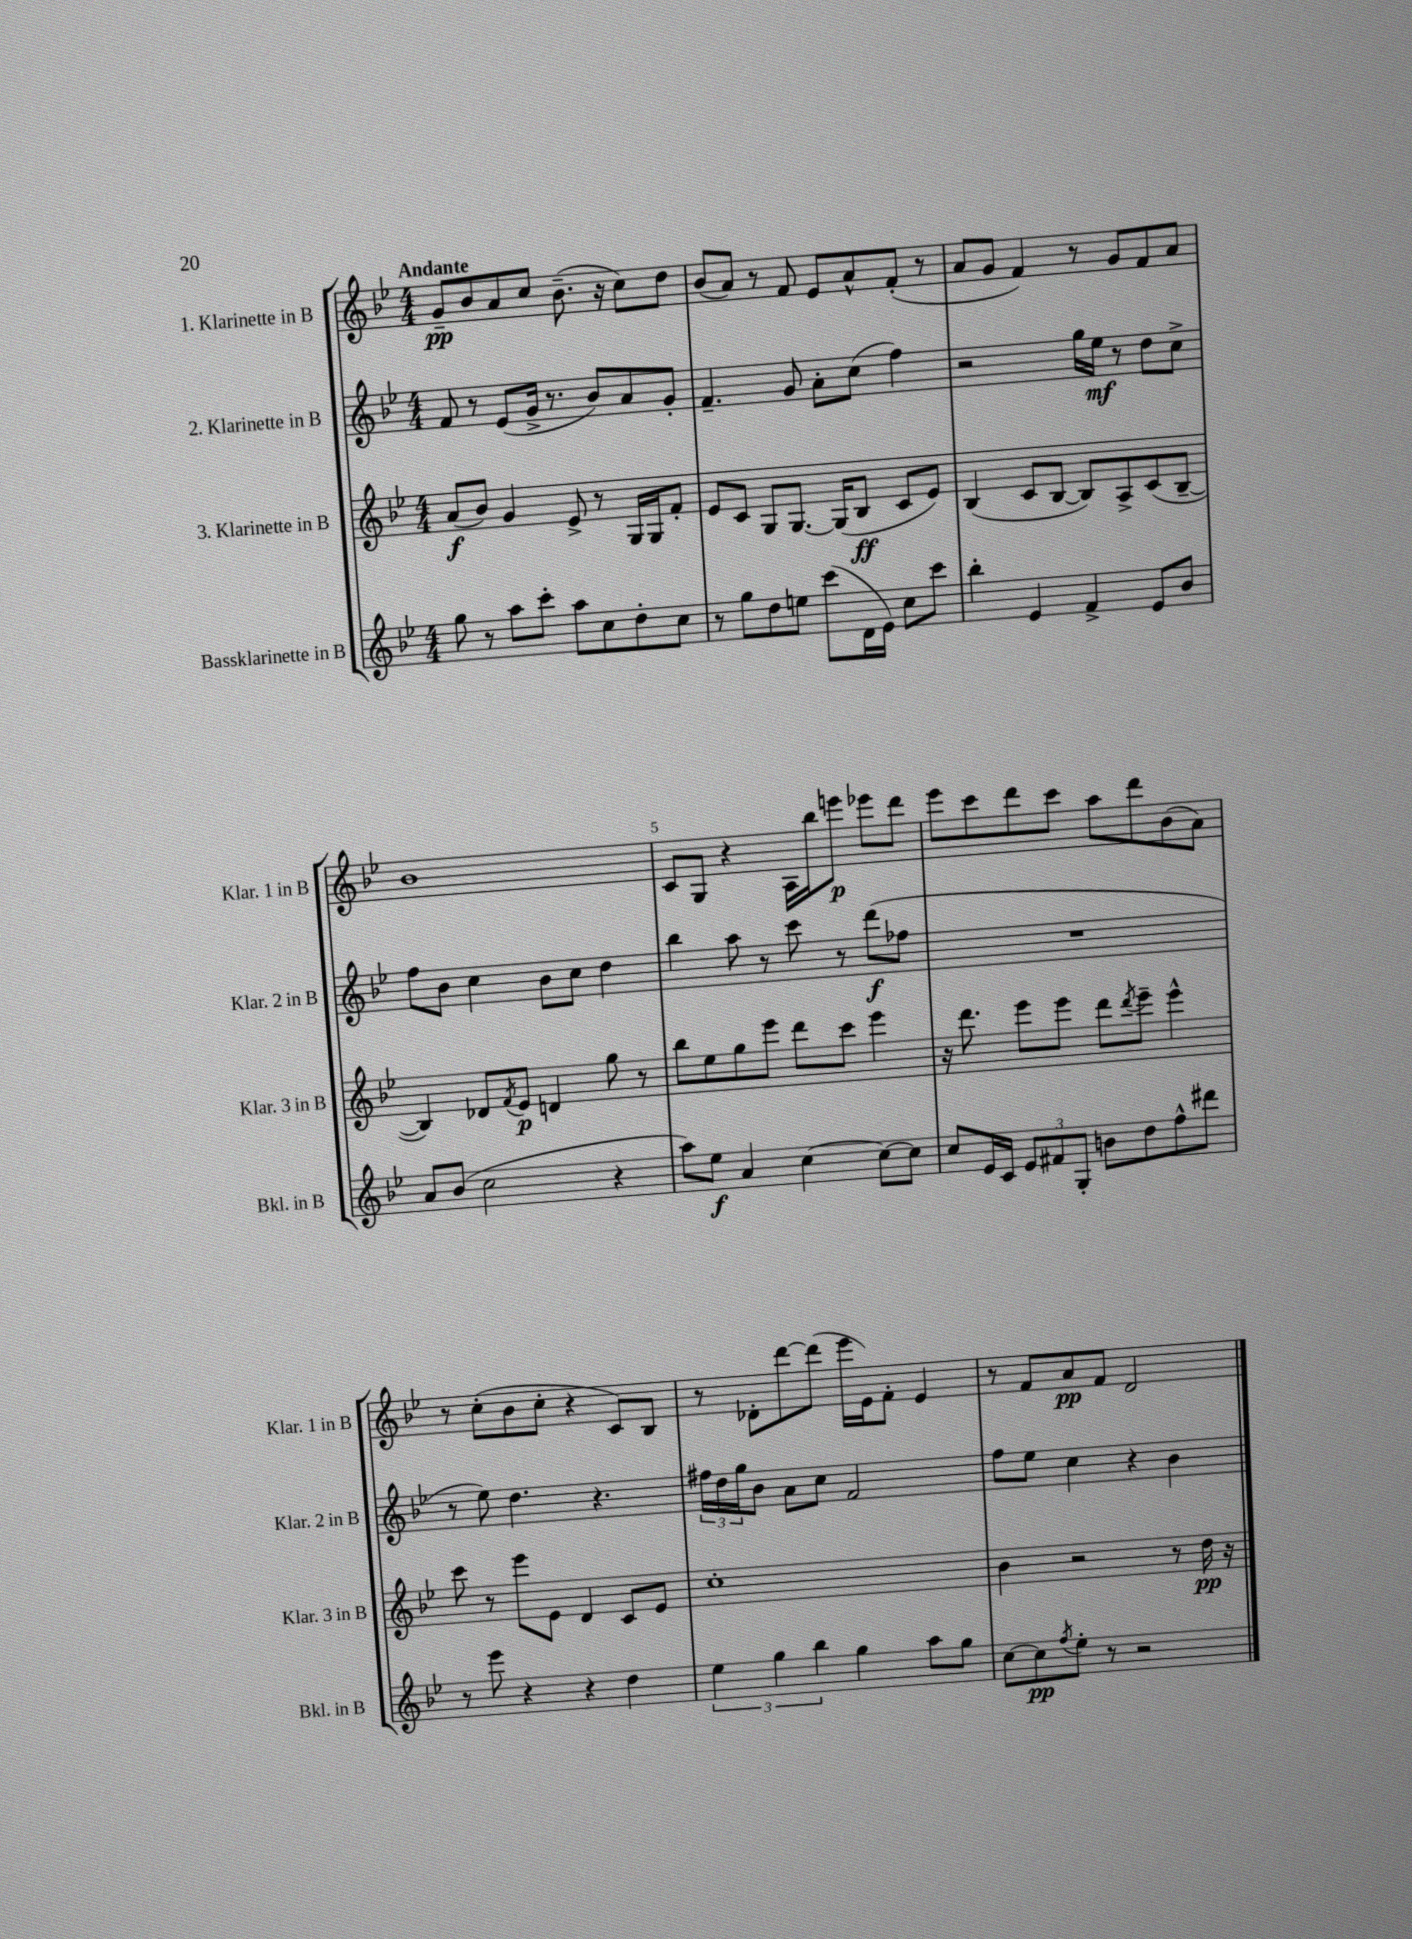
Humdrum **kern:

**kern	**dynam	**kern	**dynam	**kern	**dynam	**kern	**dynam
*part4	*part4	*part3	*part3	*part2	*part2	*part1	*part1
*staff4	*staff4	*staff3	*staff3	*staff2	*staff2	*staff1	*staff1
*I"Bassklarinette in B	*	*I"3. Klarinette in B	*	*I"2. Klarinette in B	*	*I"1. Klarinette in B	*
*I'Bkl. in B	*	*I'Klar. 3 in B	*	*I'Klar. 2 in B	*	*I'Klar. 1 in B	*
*clefG2	*	*clefG2	*	*clefG2	*	*clefG2	*
*k[b-e-]	*	*k[b-e-]	*	*k[b-e-]	*	*k[b-e-]	*
*M4/4	*	*M4/4	*	*M4/4	*	*M4/4	*
=1	=1	=1	=1	=1	=1	=1	=1
!	!	!	!	!	!	!LO:TX:a:B:t=Andante	!
8gg\	.	(8a/L	f	8f/	.	8g~/L	pp
8r	.	8b-/J)	.	8r	.	8b-/	.
8aa\L	.	4g/	.	(8e-/L	.	8a/	.
8ccc'\J	.	.	.	16g^/Jk	.	8cc/J	.
.	.	.	.	8.r	.	.	.
8aa\L	.	8e-^/	.	.	.	(8.b-~\	.
8cc\	.	8r	.	8b-/L)	.	.	.
.	.	.	.	.	.	16r	.
8dd'\	.	16G/LL	.	8a/	.	8cc\L)	.
.	.	16G/J	.	.	.	.	.
8cc\J	.	8f'/J	.	8g'/J	.	8dd\J	.
=2	=2	=2	=2	=2	=2	=2	=2
8r	.	8e-/L	.	4.f~/	.	(8b-/L	.
8gg\L	.	8c/J	.	.	.	8a/J)	.
8dd\	.	8G/L	.	.	.	8r	.
8een\J	.	[8.G/J	.	8g/	.	8f/	.
(8ccc\L	.	.	.	8a'\L	.	8e-/L	.
.	.	(16G/KL]	.	.	.	.	.
16d\L	.	8B-/J	ff	(8cc\J	.	8a^^/	.
16e-\JJ)	.	.	.	.	.	.	.
8cc\L	.	8c/L	.	4ff\)	.	(8f'/J	.
8ccc\J	.	8e-/J)	.	.	.	8r	.
=3	=3	=3	=3	=3	=3	=3	=3
4bb-'\	.	(4B-/	.	2r	.	8a/L	.
.	.	.	.	.	.	8g/J	.
4e-/	.	8c/L	.	.	.	4f/)	.
.	.	[8B-/J	.	.	.	.	.
4f^/	.	8B-/L])	.	16gg\LL	.	8r	.
.	.	.	.	16ee-\JJ	mf	.	.
.	.	8A^/	.	8r	.	8g/L	.
8e-/L	.	(8c/	.	8dd\L	.	8f/	.
8b-/J	.	[8B-~/J	.	8cc^\J	.	8a/J	.
!!LO:LB:g=z
=4	=4	=4	=4	=4	=4	=4	=4
8a/L	.	4B-/])	.	8ff\L	.	1b-	.
(8b-/J	.	.	.	8b-\J	.	.	.
2cc\	.	8d-X/L	.	4cc\	.	.	.
.	.	8qf/	.	.	.	.	.
.	.	8e-/J	p	.	.	.	.
.	.	4dn/	.	8b-\L	.	.	.
.	.	.	.	8cc\J	.	.	.
4r	.	8gg\	.	4dd\	.	.	.
.	.	8r	.	.	.	.	.
=5	=5	=5	=5	=5	=5	=5	=5
8aa\L)	.	8bb-\L	.	4bb-\	.	8c/L	.
8ee-\J	f	8ee-\	.	.	.	8G/J	.
4a/	.	8gg\	.	8aa\	.	4r	.
.	.	8eee-\J	.	8r	.	.	.
[4cc\	.	8ddd\L	.	8ccc\	.	16A\LL	.
.	.	.	.	.	.	16bb-\J	.
.	.	8ccc\J	.	8r	.	8eeen\J	p
8cc\L_	.	4eee-\	.	(8ddd\L	f	8eee-X\L	.
8cc\J]	.	.	.	8ff-X\J	.	8ddd\J	.
=6	=6	=6	=6	=6	=6	=6	=6
8cc/L	.	16r	.	1r	.	8eee-\L	.
.	.	8.ddd\	.	.	.	.	.
16e-/L	.	.	.	.	.	8ccc\	.
16c/JJ	.	.	.	.	.	.	.
12e-/L	.	8eee-\L	.	.	.	8ddd\	.
12f#X/	.	.	.	.	.	.	.
.	.	8eee-\J	.	.	.	8ccc\J	.
12G'/J	.	.	.	.	.	.	.
8bn\L	.	8ddd\L	.	.	.	8aa\L	.
.	.	8qddd/	.	.	.	.	.
8dd\	.	8eee-~\J	.	.	.	8ddd\	.
8ff^^\	.	4eee-^^\	.	.	.	(8b-\	.
8ddd#X\J	.	.	.	.	.	8a\J)	.
!!LO:LB:g=z
=7	=7	=7	=7	=7	=7	=7	=7
8r	.	8ccc\	.	8r	.	8r	.
8eee-\	.	8r	.	8ee-\)	.	(8cc'\L	.
4r	.	8eee-\L	.	4.dd\	.	8b-\	.
.	.	8e-\J	.	.	.	8cc'\J	.
4r	.	4d/	.	.	.	4r	.
.	.	.	.	4.r	.	.	.
4dd\	.	8c/L	.	.	.	8c/L)	.
.	.	8e-/J	.	.	.	8B-/J	.
=8	=8	=8	=8	=8	=8	=8	=8
6ee-\	.	1cc'	.	24ff#X\LL	.	8r	.
.	.	.	.	24dd\	.	.	.
.	.	.	.	24gg\J	.	.	.
.	.	.	.	8b-\J	.	8d-X'\L	.
6gg\	.	.	.	.	.	.	.
.	.	.	.	8a\L	.	[8ddd\	.
6bb-\	.	.	.	.	.	.	.
.	.	.	.	8cc\J	.	(8ddd\J]	.
4gg\	.	.	.	2f/	.	16eee-\LL	.
.	.	.	.	.	.	16e-\J)	.
.	.	.	.	.	.	8f'\J	.
8aa\L	.	.	.	.	.	4e-/	.
8gg\J	.	.	.	.	.	.	.
=9	=9	=9	=9	=9	=9	=9	=9
[8cc\L	.	4b-\	.	8ff\L	.	8r	.
8cc\]	pp	.	.	8ee-\J	.	8f/L	.
8qff/	.	.	.	.	.	.	.
8ee-'\J	.	2r	.	4cc\	.	8a/	pp
8r	.	.	.	.	.	8f/J	.
2r	.	.	.	4r	.	2d/	.
.	.	8r	.	4b-\	.	.	.
.	.	16dd\	pp	.	.	.	.
.	.	16r	.	.	.	.	.
==	==	==	==	==	==	==	==
*-	*-	*-	*-	*-	*-	*-	*-
